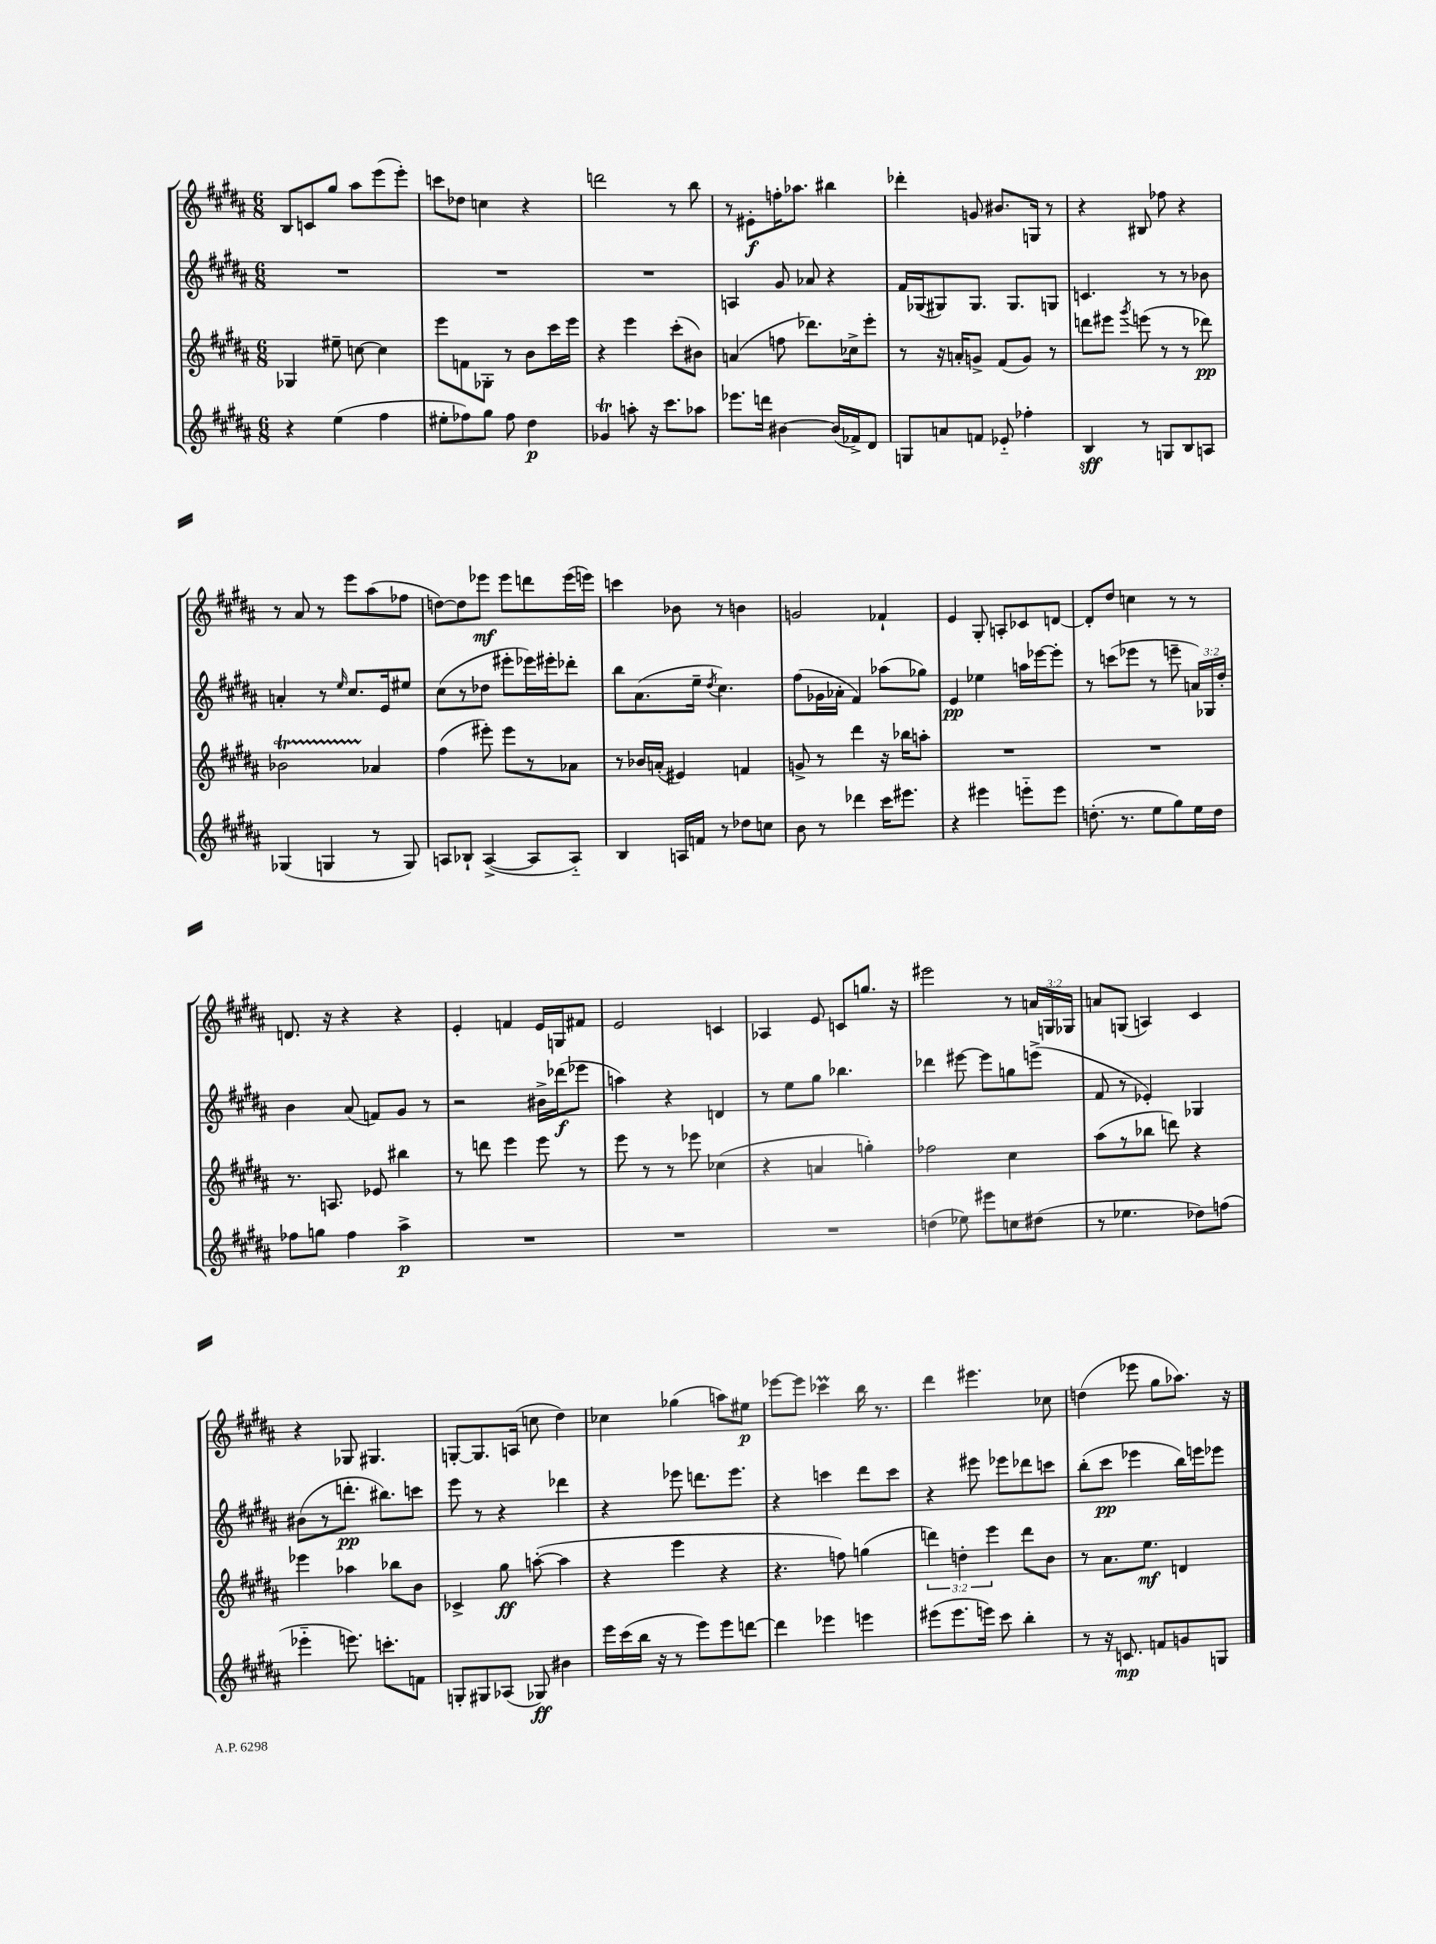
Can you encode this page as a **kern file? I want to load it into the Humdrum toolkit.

**kern	**kern	**kern	**kern
*staff4	*staff3	*staff2	*staff1
*clefG2	*clefG2	*clefG2	*clefG2
*k[f#c#g#d#a#]	*k[f#c#g#d#a#]	*k[f#c#g#d#a#]	*k[f#c#g#d#a#]
*M6/8	*M6/8	*M6/8	*M6/8
4r	4G-/	2.r	8B/L
.	.	.	8c/
(4ee\	8ee#~\	.	8gg#/J
.	[8cc\	.	8aa#\L
4ff#\	4cc\]	.	(8eee\
.	.	.	8eee'\J)
=	=	=	=
8ee#'\L	8eee\L	2.r	8ccc\L
8ff-\)	8f\	.	8dd-\J
8gg#\J	8G-'\J	.	4cc\
8ff-\	8r	.	.
4dd#\	8b\L	.	4r
.	16ccc#\L	.	.
.	16eee\JJ	.	.
=	=	=	=
4g-/	4r	2.r	2ddd\
8aa'\	4eee\	.	.
16r	.	.	.
8.ccc#\L	.	.	.
.	(8ccc#'\L	.	8r
8aa-\J	8b#\J)	.	8bb\
=	=	=	=
8.eee-\L	(4a/	4A/	8r
.	.	.	8e#'\L
16ddd\Jk	.	.	.
[4b#\	8ff\	8g#/	16ff'\K
.	.	.	8.aa-\J
.	8.ddd-\L)	8a-/	.
(16b#/]LL	.	4r	4bb#\
16f-^/J)	16cc-^\k	.	.
8d#/J	8eee'\J	.	.
=	=	=	=
8G/L	8r	16f#/LL	4ddd-'\
.	.	(16G-/J	.
8a/	16r	8G#/)	.
.	16a'/LK	.	.
8f/J	8g^/J	8.G#/J	8g/
8e-'~/	(8f#/L	.	8.b#/L
.	.	8.G#/L	.
4ff-'\	8g/J)	.	.
.	.	.	16G/Jk
.	8r	8G/J	8r
=	=	=	=
4B/	8ddd\L	4.c/	4r
.	8eee#\J	.	.
.	8qggg#/	.	.
8r	(8eee\	.	8B#/
8G/L	8r	8r	8ff-\
8B/	8r	8r	4r
8A/J	8ddd-\)	8b-\	.
=	=	=	=
(4G-/	2b-\	4a'/	8r
.	.	.	8a#/
4G/	.	8r	8r
.	.	16qqee/	.
.	.	8.cc#/L	8eee\L
8r	4a-/	.	(8aa#\
.	.	16e/k	.
8G/)	.	8ee#/J	8ff-\J
=	=	=	=
8A/L	(4ff#\	(8cc#\L	[8dd\L)
8B-`/J	.	8r	8dd\]
([4A^/	8eee#'\)	8dd-\J	8eee-\J
.	8eee#\L	8eee#'\L	8eee-\L
8A/]L	8r	16eee-\L)	8ddd\
.	.	16eee#'\J	.
8A'~/J)	8a-\J	8ddd-'\J	(16eee-\L
.	.	.	16eee\JJ)
=	=	=	=
4B/	8r	8bb\L	4ccc\
.	16b-/LL	(8.a#\	.
.	(16a'/JJ	.	.
16A/LL	4e#/)	.	8b-\
16f/JJ	.	16ee~\Jk	.
.	.	8qdd#/	.
8r	.	4.cc#\)	8r
8dd-\L	4f/	.	4b\
8cc\J	.	.	.
=	=	=	=
8b\	8g^/	(8ff#\L	2g/
8r	8r	16g-\L	.
.	.	16a-'\JJ	.
4ddd-\	4ddd#\	4f#/)	.
16ccc#\LK	16r	(8aa-\L	4f-`/
8.eee#\J	16bb-\LK	.	.
.	8aa'\J	8gg-\J)	.
=	=	=	=
4r	2.r	4e/	4e/
4eee#\	.	4ee-\	8G#'/
.	.	.	8A'/L
8eee'~\L	.	16aa\LL	8c-/
.	.	[16eee-\J	.
8eee\J	.	8eee-'\]J	[8d/J
=	=	=	=
(8.dd'\	2.r	8r	8d'/]L
.	.	(8ccc\L	8dd#/J
8.r	.	.	.
.	.	8eee-\J	4cc\
8ee\L	.	8r	.
8gg#\)	.	8eee~\	8r
16ee\L	.	24a/LL)	8r
.	.	24G-/	.
16dd\JJ	.	.	.
.	.	24dd#'/JJ	.
=	=	=	=
8ff-\L	8.r	4b\	8.d/
8gg\J	.	.	.
.	8.A/	.	16r
4ff-\	.	(8a#/	4r
.	8e-/	8f/L)	.
4aa#^\	4bb#\	8g#/J	4r
.	.	8r	.
=	=	=	=
2.r	8r	2r	4e'/
.	8ddd\	.	.
.	4eee\	.	4f/
.	8eee\	16b#^\LL	16e/LL
.	.	(16ddd-\J	16G/J
.	8r	8eee-\J	8f#/J
=	=	=	=
2.r	8eee\	4aa\)	2e/
.	8r	.	.
.	8r	4r	.
.	8eee-\	.	.
.	(4cc-\	4d/	4c/
=	=	=	=
2.r	4r	8r	4A-/
.	.	8ee\L	.
.	4a/	8gg#\J	8e/
.	.	4.bb-\	8c/L
.	4gg'\)	.	8.gg/J
.	.	.	16r
=	=	=	=
(4dd\	2ff-\	4ddd-\	2eee#\
8ee-\)	.	[8eee#\	.
8eee#\L	.	8eee#\]L	.
8cc\	4cc#\	8gg\	8r
(8dd#\J	.	(8eee^\J	24a/LL
.	.	.	24G/
.	.	.	24G-/JJ
=	=	=	=
8r	(8aa#\L	8f#/	8a/L
4.ee-\	8r	8r	(8G/J
.	8bb-\J	4e-'/)	4A/)
.	8ddd\)	.	.
8dd-\L)	4r	4G-/	4c#/
(8ff\J	.	.	.
=	=	=	=
4eee-'~\	4eee-\	(8b#\L	4r
.	.	8r	.
8.eee\)	4aa-\	8.ddd'\J	8G-/
.	.	.	4.G#/
8.ccc'\L	.	8.bb#\L)	.
.	8bb-\L	.	.
8f\J	8b\J	8ccc\J	.
=	=	=	=
8G'/L	4c-^/	8eee\	[8G'/L
8G#/	.	8r	8.G/]
(8A-/J	8gg#\	4r	.
.	.	.	(16A/Jk
8G-/)	([8aa'\	.	8cc\
4b#\	4aa\]	4ddd-\	4dd#\)
=	=	=	=
16eee\LL	4r	4r	4cc-\
(16ccc#\	.	.	.
16bb\JJ	.	.	.
16r	.	.	.
8r	4eee\	8eee-\	(4gg-\
8eee\L)	.	8.ddd\L	.
8eee\	4r	.	8aa\L)
.	.	8.eee-\J	.
[8ddd\J	.	.	8ee#\J
=	=	=	=
4ddd\]	4.r	4r	[8eee-\L
.	.	.	8eee-\]J
4eee-\	.	4ccc\	4ccc-\
.	8ff\)	.	.
4eee\	(4gg\	8ddd#\L	16bb\
.	.	.	8.r
.	.	8ccc\J	.
=	=	=	=
(8eee#\L	6ddd\)	4r	4ddd#\
8.eee#\	.	.	.
.	6dd'\	.	.
.	.	8eee#\	4.eee#\
16eee\Jk)	.	.	.
.	6eee\	.	.
8ccc#\	.	8eee-\L	.
4bb'\	8ddd\L	8ddd-\	.
.	8b\J	8ccc\J	8cc-\
=	=	=	=
8r	8r	(8bb'\L	(4dd\
16r	8.a#\L	8ccc#\J	.
8.c/	.	.	.
.	.	4eee-\	8eee-\
.	8.ee\J	.	.
8f/L	.	.	8gg#\L
8g/	4d/	16bb\LL)	8.aa-\J)
.	.	16eee\J	.
8G/J	.	8eee-\J	.
.	.	.	16r
==	==	==	==
*-	*-	*-	*-
